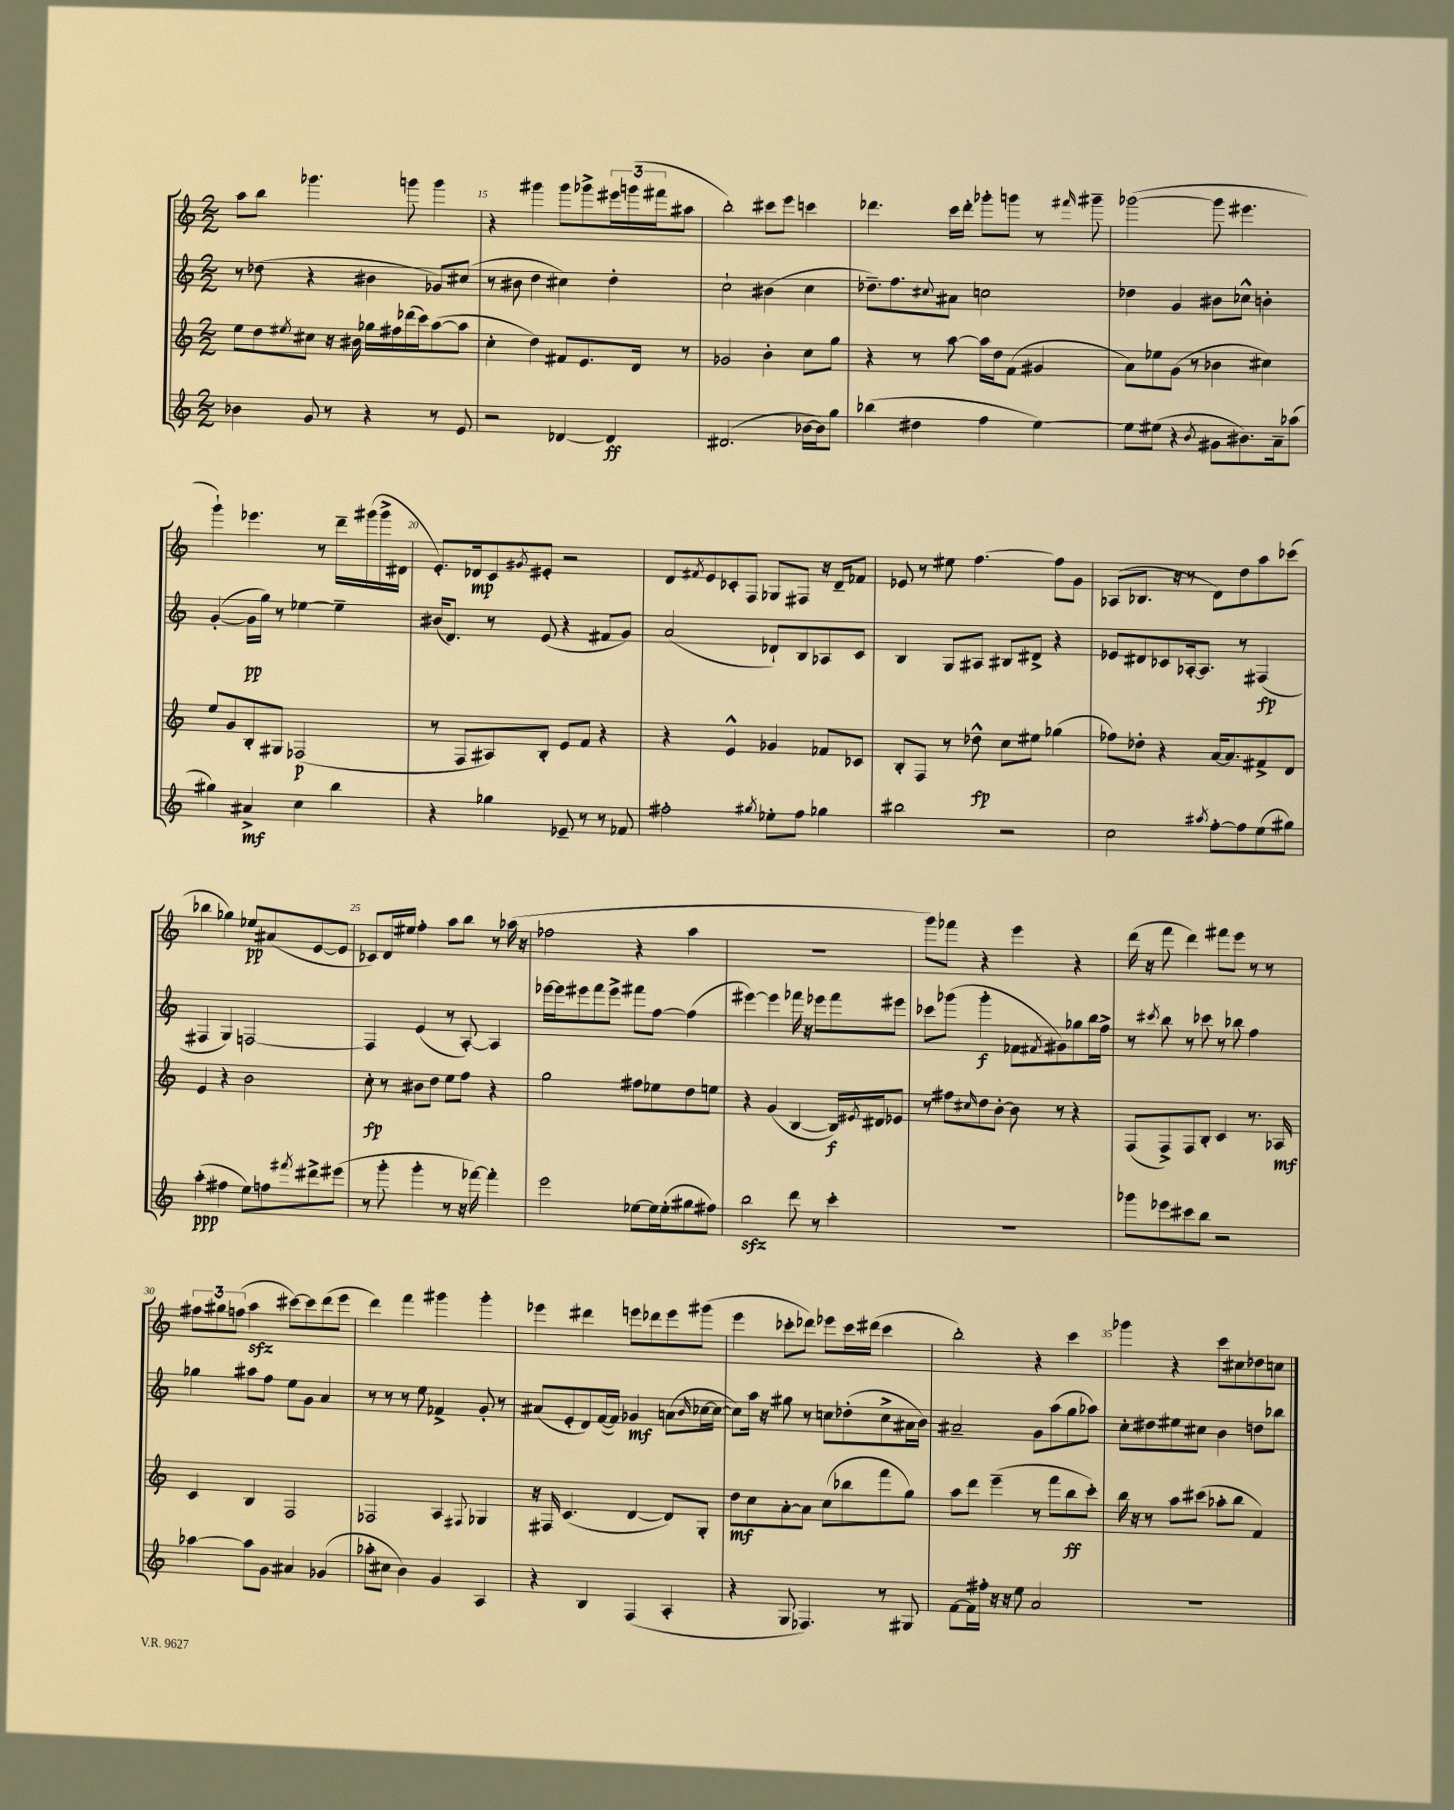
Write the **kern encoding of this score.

**kern	**kern	**kern	**kern
*staff4	*staff3	*staff2	*staff1
*clefG2	*clefG2	*clefG2	*clefG2
*k[]	*k[]	*k[]	*k[]
*M2/2	*M2/2	*M2/2	*M2/2
4b-	8ee	8r	8aa
.	8dd	(8dd-	8bb
.	8qee#	.	.
8g	8cc#	4r	4.ggg-
8r	16r	.	.
.	16b#	.	.
4r	16gg-	4b#	.
.	16ff#	.	.
.	(16ddd-	.	8ggg
.	16ccc)	.	.
8r	([8aa	8g-)	4ggg
8e	8aa]	(8cc#	.
=	=	=	=
2r	4cc'	8r	4r
.	.	8b#	.
.	4dd)	4dd	4ggg#
[4d-	8f#	4cc#)	8ggg#
.	8.e	.	8ggg-^
4d-]	.	4dd'	24eee#
.	.	.	(24ggg
.	16d	.	.
.	.	.	24fff#
.	8r	.	8aa#
=	=	=	=
(2.d#	2g-	2cc`	2bb')
.	4b'	(4b#	8ccc#
.	.	.	8eee
[16b-	8cc	4cc	4ccc
16b-])	.	.	.
8gg	8gg	.	.
=	=	=	=
(4bb-	4r	8.dd-~)	4.ddd-
.	.	8.ff	.
4dd#	8r	.	.
.	.	8qqcc#	.
.	[8aa	8a#	16ccc
.	.	.	16ddd-'
4ff	16aa]	2cc	8ggg-'
.	16dd	.	.
.	(8f	.	8ggg
[4ee)	4g#	.	8r
.	.	.	16qqfff#
.	.	.	8ggg#~
=	=	=	=
8ee]	8a)	4dd-	([2ggg-
(8ee#	8ee-	.	.
4r	(8g	4g	.
.	8r	.	.
8qb	.	.	.
8g#	4b-	8b#	8ggg-]
8.b#)	.	8cc-^^	4.eee#
.	4cc#)	4b'	.
16a~	.	.	.
(8aa-	.	.	.
=	=	=	=
4gg#)	8ee	([4g'	4ggg`)
.	8g	.	.
4a#^	8B'	16g]	4.eee-
.	.	16gg)	.
.	8G#	8r	.
4cc	(2F-	[4ee-	.
.	.	.	8r
4bb	.	4ee-~]	16ddd~
.	.	.	(16ggg#
.	.	.	16ggg#^
.	.	.	16d#
=	=	=	=
4r	8r	(16b#	8.e')
.	.	8.d)	.
.	8F	.	.
.	.	.	16d-
4gg-	8A#)	8r	8c
.	.	.	8qg#
.	8B'	(8e	8e#'
8e-~	8e	4r	2r
8r	8f	.	.
8r	4r	8f#	.
8f-	.	8g)	.
=	=	=	=
2ff#'	4r	(2a	8d
.	.	.	8qf#
.	.	.	8e
.	4e^^	.	8c-'
.	.	.	8F
8qgg#	.	.	.
8ee-'	4g-	8d-`)	8G-
8ff#	.	8B	8F#
4gg-	8f-	8A-	16r
.	.	.	16d~
.	8c-	8c	8f-
=	=	=	=
2bb#	8B'	4B	8e-
.	8F	.	8r
.	8r	8G	8ee#
.	8dd-^^	8A#	[4.ff
2r	8cc	8B#	.
.	8ee#	8d#^	.
.	(4gg-	4r	8ff]
.	.	.	8g
=	=	=	=
2cc	8ff-)	8e-	(8A-
.	8dd-'	8d#	8.B-
.	4r	8c-	.
.	.	.	16r
.	.	[16A-'	8r
.	.	8.A-]	.
8qaa#	.	.	.
[8ff'	[16a	.	8d)
.	8.a]	.	.
8ff]	.	8r	8dd
(8ee	8f#^	(4F#	8aa
8gg#)	8d	.	(8ccc-
=	=	=	=
(4aa'	4e	4F#	4bb-
4ff#	4r	4G)	4gg-)
8ee)	2b	[2F	8ee-
8ff	.	.	(8a#
8qfff#	.	.	.
8ddd#^	.	.	[8e
(8eee#	.	.	8e]
=	=	=	=
8r	8cc'	4F]	8c-)
8ggg'	8r	.	16d
.	.	.	16ee#
4ggg'	8b#	(4e	4ff'
.	8dd	.	.
8r	8ee	8r	8aa
16r	8ff	[8A')	8bb
[16fff-)	.	.	.
4fff-']	4r	4A]	8r
.	.	.	(16aa-
.	.	.	16r
=	=	=	=
2eee	2gg	[16eee-	2ff-
.	.	16eee-]	.
.	.	8eee#	.
.	.	8fff	.
.	.	8eee#^	.
[8ee-	8ff#	8fff#	4r
16ee-]	8ee-	[8ff	.
(16ee-'	.	.	.
8gg#	8dd	(4ff]	4aa
8ff#)	8ee	.	.
=	=	=	=
2bb	4r	[4eee#)	1r
.	(4g	4eee#]	.
8ddd	[4B	16fff-	.
.	.	16r	.
8r	.	8eee-	.
4ccc'	16B])	8fff-	.
.	8qe#	.	.
.	16d#	.	.
.	8e-	8eee#	.
=	=	=	=
1r	8r	8ccc-	8ggg)
.	8ff#	(8ggg-	8fff-
.	16qqcc#	.	.
.	8dd	4ggg-'	4r
.	[8b'	.	.
.	8b]	8f-	4eee
.	.	8qf#	.
.	8r	8g#)	.
.	4r	8gg-	4r
.	.	16bb	.
.	.	16ff^	.
=	=	=	=
8ggg-	(8F	8r	(16ddd
.	.	.	16r
.	.	8qccc#	.
8eee-	8F^)	8bb	8fff
8ccc#	8F	8r	4ddd)
8bb	8B'	8ccc-	.
2r	4c	8r	8fff#
.	.	8bb-	8eee
.	8.r	4ff	8r
.	.	.	8r
.	16A-	.	.
=	=	=	=
[4aa-	4c	4gg-	12ff#
.	.	.	12gg#
.	.	.	(12ff
8aa-]	4B	8aa#	4aa
8g	.	8ff	.
4a#	2F	8ee	[8ccc#)
.	.	8g	8ccc#]
(4g-	.	4a	(8ddd
.	.	.	8eee
=	=	=	=
8aa-'	2F-	8r	4ddd)
8cc#	.	8r	.
4b)	.	8r	4fff
.	.	8ee	.
4g	4A	4f-^	4ggg#
.	8qqF#	.	.
4A	4G-	8g'	4ggg#'
.	.	8r	.
=	=	=	=
4r	16r	(8a#	4eee-
.	16F#	.	.
.	(4.c	8e'	.
4B	.	8d)	4ddd#
.	.	([16f	.
.	.	16f])	.
(4F	[4d	4g-	8eee
.	.	.	8ddd-
4A'	8d])	(8a	8eee
.	.	16qqb	.
.	8G'	[16cc-	(8ggg#
.	.	16cc-_	.
=	=	=	=
4r	8dd	8cc-])	4eee
.	8cc	16aa	.
.	.	16r	.
8G	[8a'	8gg#	8ccc-'
4.F-)	8a]	8r	8ddd-)
.	(8cc	8cc	8eee-
.	8bb-	(8dd-'	16ccc-
.	.	.	(16ddd#
8r	8fff	8cc^	4ccc-
8G#	8gg)	16a#	.
.	.	16b)	.
=	=	=	=
[8f	8aa	2a#~	2bb')
16f]	8ddd	.	.
16ff#'	.	.	.
16r	(4eee~	.	.
16r	.	.	.
8ee	.	.	.
2a	8r	8g	4r
.	8fff	(8aa	.
.	8bb	8gg	4ccc
.	8ccc')	8aa-)	.
=	=	=	=
1r	16bb	8cc'	4ggg-
.	16r	.	.
.	8r	8dd#	.
.	8aa	8ee#	4r
.	(8ccc#	8cc#	.
.	8aa-'	4b	8ccc
.	8bb	.	8cc#
.	4f)	8dd	8dd-
.	.	8bb-	8cc
==	==	==	==
*-	*-	*-	*-
